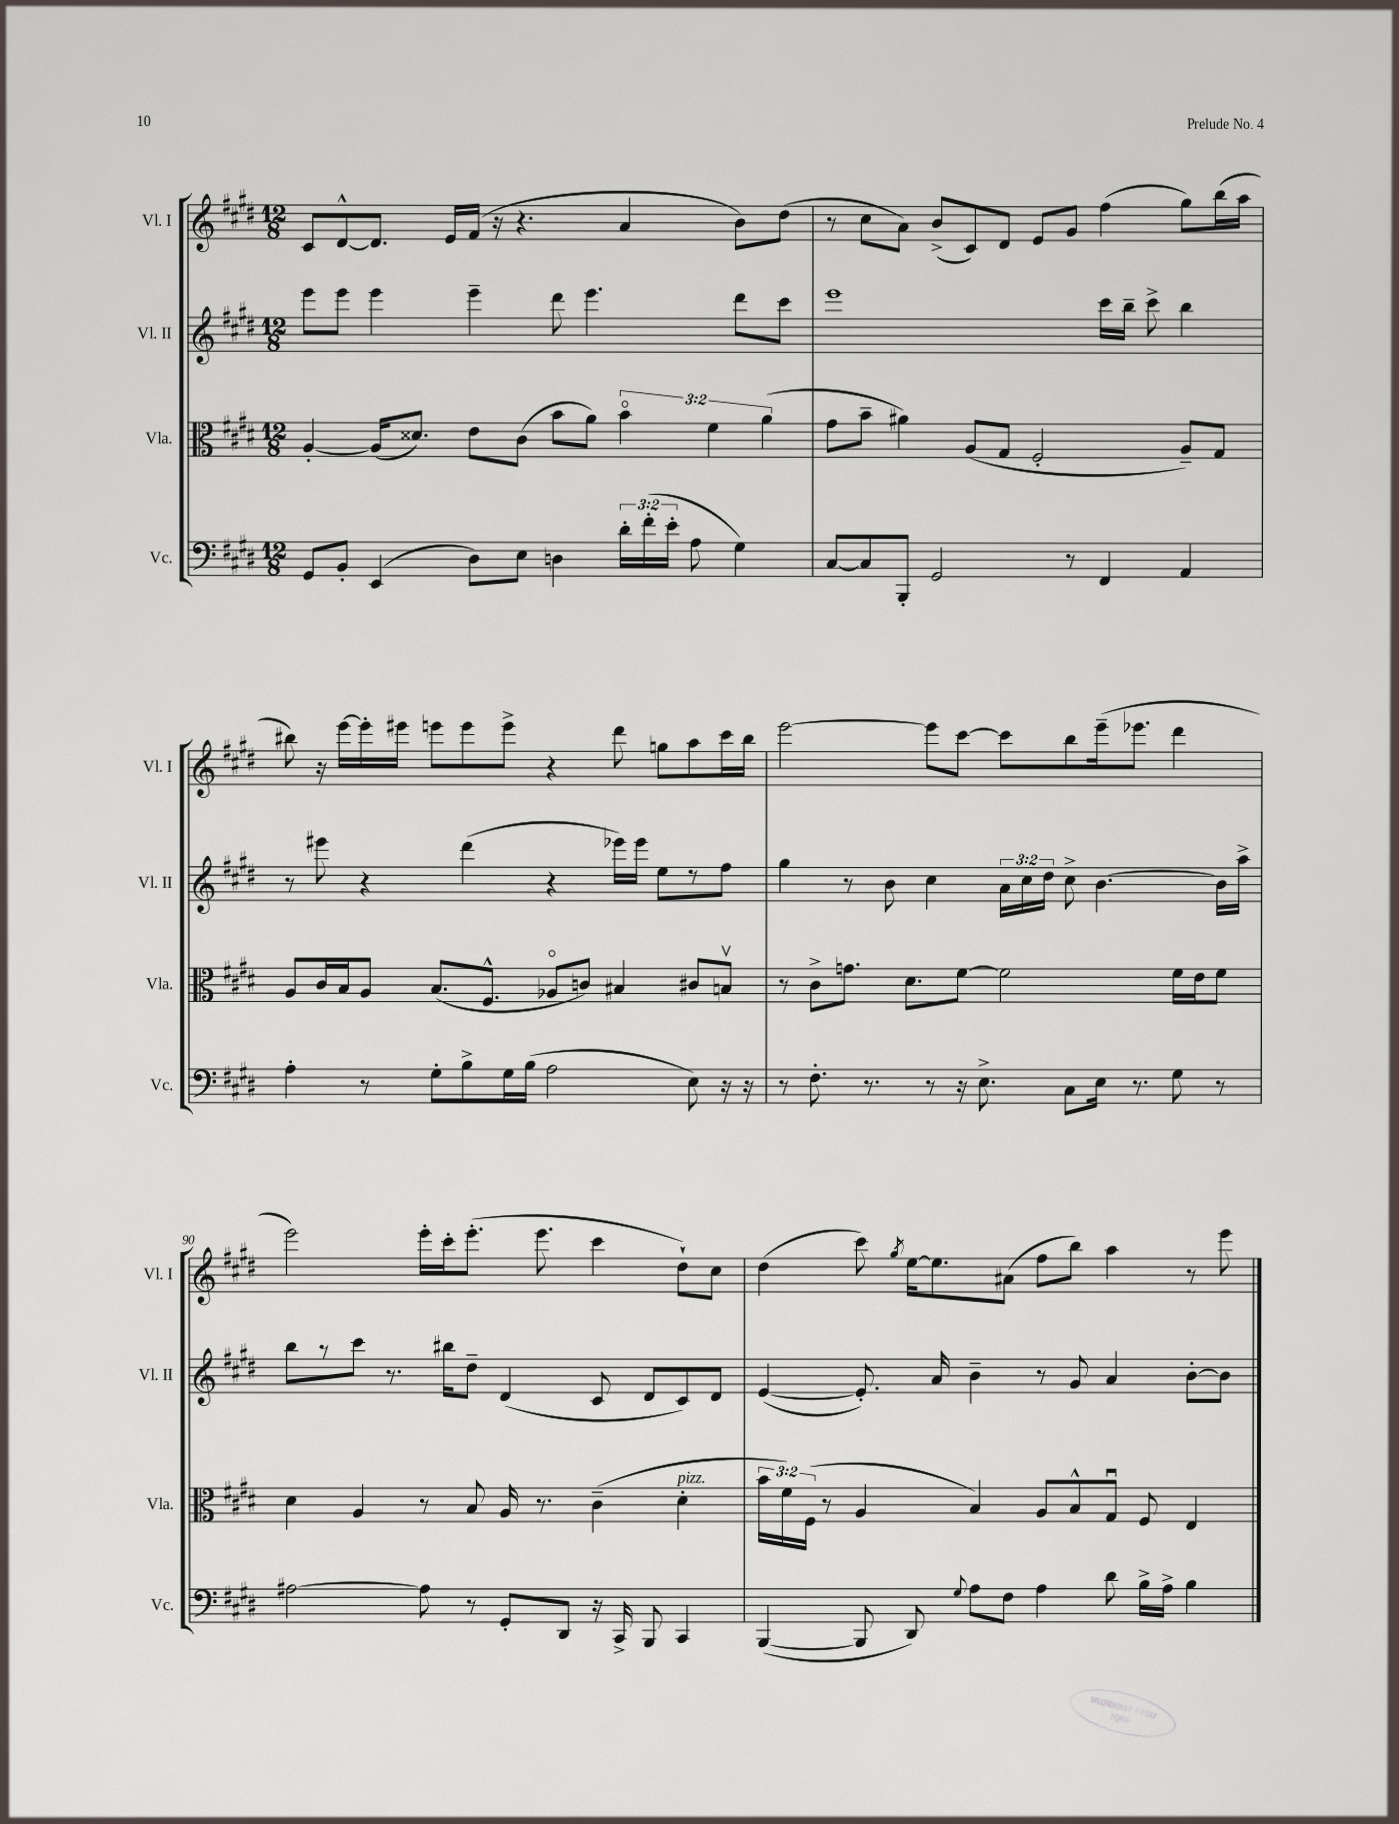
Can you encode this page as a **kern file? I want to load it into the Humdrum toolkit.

**kern	**kern	**kern	**kern
*staff4	*staff3	*staff2	*staff1
*clefF4	*clefC3	*clefG2	*clefG2
*k[f#c#g#d#]	*k[f#c#g#d#]	*k[f#c#g#d#]	*k[f#c#g#d#]
*M12/8	*M12/8	*M12/8	*M12/8
8GG#	[4A'	8eee	8c#
8BB'	.	8eee	[8d#^^
(4EE	(16A]	4eee	8.d#]
.	8.d##)	.	.
.	.	.	16e
8D#)	8e	4eee~	(16f#
.	.	.	16r
8E	(8c#	.	4.r
4D	8b	8ddd#	.
.	8a)	4.eee	.
24d#'	6bo	.	4a
(24f#'	.	.	.
24e'	.	.	.
8A	.	.	.
.	6f#	.	.
4G#)	.	8ddd#	8b)
.	(6a	.	.
.	.	8ccc#	(8dd#
=	=	=	=
[8C#	8g#	1eee	8r
8C#]	8b~	.	8cc#
8BBB'	4a#)	.	8a)
2GG#	.	.	(8b^
.	(8A	.	8c#)
.	8G#	.	8d#
.	2F#'	.	8e
8r	.	.	8g#
4FF#	.	16ccc#	(4ff#
.	.	16bb~	.
.	.	8ccc#^	.
4AA	8A~)	4bb	8gg#)
.	8G#	.	(16bb
.	.	.	16aa
=	=	=	=
4A'	8A	8r	8bb#)
.	16c#	8eee#	16r
.	16B	.	[16eee
8r	8A	4r	16eee']
.	.	.	16eee#
8G#'	(8.B	.	8eee
8B^	.	(4ddd#	8eee
.	8.F#^^	.	.
16G#	.	.	8eee^
(16B	.	.	.
2A	8A-o	4r	4r
.	8c)	.	.
.	4B#	16eee-)	8ddd#
.	.	16eee-	.
.	.	8ee	8gg
8E)	8c#	8r	8aa
16r	8Bv	8ff#	16ccc#
16r	.	.	16bb#
=	=	=	=
8r	8r	4gg#	[2eee
8.F#'	8c#^	.	.
.	8.g	8r	.
8.r	.	.	.
.	.	8b	.
.	8.d#	.	.
8r	.	4cc#	8eee]
16r	[8f#	.	[8ccc#
8.E^	.	.	.
.	2f#]	24a	8ccc#]
.	.	24cc#	.
.	.	24dd#	.
8C#	.	8cc#^	8bb
16E	.	[4.b	(16eee~
8.r	.	.	8.eee-
8G#	16f#	.	4ddd#
.	16e	.	.
8r	8f#	16b]	.
.	.	16aa^	.
=	=	=	=
[2A#	4d#	8bb	2eee)
.	.	8r	.
.	4A	8ccc#	.
.	.	8.r	.
8A#]	8r	.	16eee'
.	.	16bb#	16ccc#'
8r	8B	8dd#~	(8.eee'
8GG#'	16A	(4d#	.
.	8.r	.	8.eee
8DD#	.	.	.
16r	(4c#~	8c#	4ccc#
16CC#^	.	.	.
8BBB	.	8d#	.
4CC#	4d#'	8c#)	8dd#`)
.	.	8d#	8cc#
=	=	=	=
([4BBB	24b	([4e	(4dd#
.	24f#)	.	.
.	(24F#	.	.
.	8r	.	.
8BBB]	4A	8.e'])	8ccc#)
.	.	.	8qgg#
8DD#)	.	.	[16ee
.	.	16a	8.ee]
8qqG#	.	.	.
8A	4B)	4b~	.
8F#	.	.	(8a#
4A	8A	8r	8ff#
.	8B^^	8g#	8bb)
8d#	8G#u	4a	4aa
16B^	8F#	.	.
16A^	.	.	.
4B	4E	[8b'	8r
.	.	8b]	8eee
==	==	==	==
*-	*-	*-	*-
